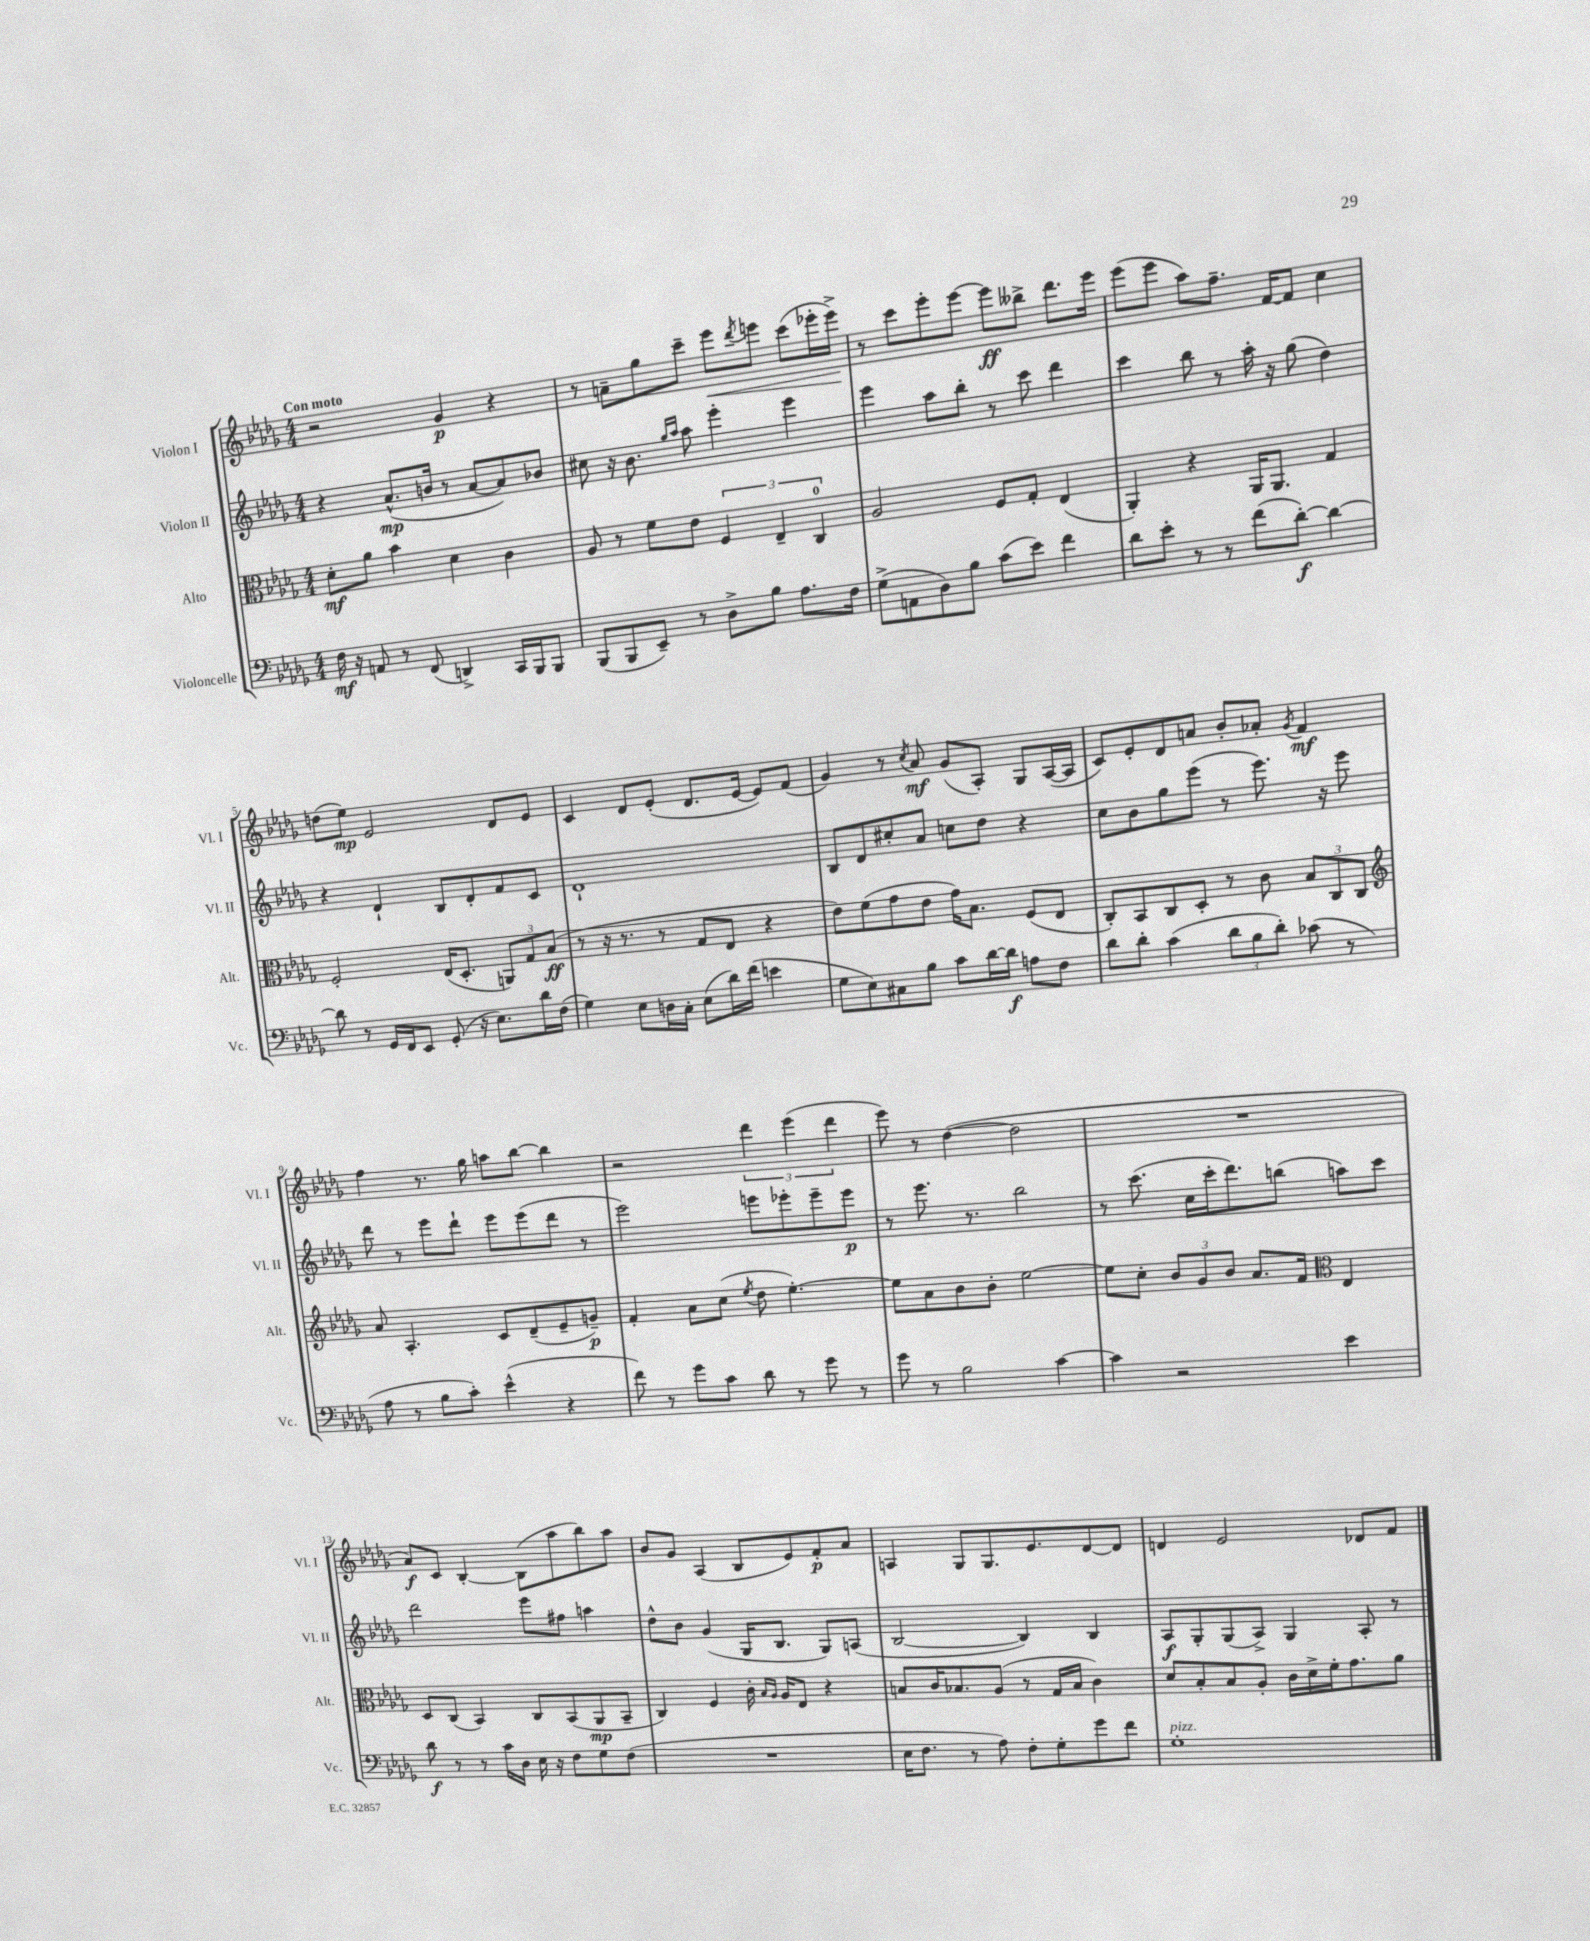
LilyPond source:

<<
\new StaffGroup <<
\new Staff = "s0" \with { instrumentName = "Violon I" shortInstrumentName = "Vl. I" } {
    \clef treble \key des \major \numericTimeSignature \time 4/4 \tempo "Con moto"
    r2 ges'4\p r4 |
    r8 a'8-- ges''8 c'''8-- ees'''8\< \acciaccatura { des'''8 } e'''8 c'''8( ees'''16-. ees'''16->\!) |
    r8 c'''8 ees'''8-. ees'''8~ ees'''8\ff beses''8-> des'''8. ees'''16 |
    ees'''8( ees'''8 aes''8) f''8.-- f'16~ f'8 c''4 |
    d''8( ees''8\mp) ees'2 des'8 ees'8 |
    c'4 des'8 ees'8-.( des'8. ees'16~ ees'8) f'8( |
    ges'4) r8 \acciaccatura { c''8 } aes'8\mf ges'8( aes8-.) ges8 aes16~( aes16 |
    c'8) ees'8-. des'8 a'8 bes'8-. aes'8-. \acciaccatura { ges'8 } f'4\mf |
    f''4 r8. ges''16 a''8 bes''8~ bes''4 |
    r2 \tuplet 3/2 { des'''4 ees'''4( des'''4 } |
    ees'''8) r8 des''4~( des''2 |
    R1 |
    aes'8\f) c'8 bes4~-. bes8( aes''8 bes''8) aes''8 |
    bes'8 ges'8 aes4( bes8 ees'8) f'8-.\p aes'8 |
    a4 ges8 ges8. ees'8. des'8~ des'8 |
    d'4 ees'2 des'8 f'8 \bar "|." |
}
\new Staff = "s1" \with { instrumentName = "Violon II" shortInstrumentName = "Vl. II" } {
    \clef treble \key des \major \numericTimeSignature \time 4/4
    r4 aes'8.-^\mp( b'16 r8 aes'8~ aes'8) bes'8 |
    cis''8 r16 bes'8. \grace { ges''16 aes''16 } aes''8 ees'''4-. ees'''4 |
    ees'''4 aes''8 bes''8-. r8 c'''8 des'''4 |
    c'''4 bes''8 r8 aes''16-. r16 ges''8( des''4) |
    r4 des'4-! bes8 des'8-. f'8 c'8 |
    des'1-! |
    bes8 des'8 cis''8-. aes'8 c''8 des''8 r4 |
    c''8 bes'8 ges''8 ees'''8( r8 ees'''8.) r16 ees'''8 |
    des'''8 r8 ees'''8 des'''8-! ees'''8 ees'''8( des'''8 r8 |
    ees'''2) e'''8 ees'''8-. ees'''8-- ees'''8\p |
    r8 ees'''8. r8. bes''2 |
    r8 c'''8.( c''16 c'''16-. des'''8.) b''8( a''8) c'''8 |
    des'''2 ees'''8 fis''8 a''4 |
    des''8-^ bes'8 ges'4( ges16 bes8. ges8) a8( |
    bes2~ bes4) bes4 |
    aes8\f ges8-. ges8( aes8->) ges4 aes8-. r8 \bar "|." |
}
\new Staff = "s2" \with { instrumentName = "Alto" shortInstrumentName = "Alt." } {
    \clef alto \key des \major \numericTimeSignature \time 4/4
    des'8-.\mf aes'8 bes'4 des'4 c'4 |
    aes8 r8 f'8 ees'8 \tuplet 3/2 { f4 ees4-- c4-0 } |
    aes2 f8 ges8-. ees4( |
    aes,4-.) r4 aes,16 aes,8. ges4 |
    f2-. ees16( des8.-. \tuplet 3/2 { a,8) ges8 bes8\ff( } |
    r8 r16 r8. r8 ges8 ees8 r4 |
    ees'8) f'8( ges'8 ees'8 ges'16) bes8. f8( ees8 |
    c8-.) bes,8 c8 des8-. r8 c'8 \tuplet 3/2 { bes8 c8 c8 } |
    \clef treble aes'8 aes4.-. c'8 des'8--( ees'8-- g'8--\p) |
    f'4-. aes'8 c''8( \acciaccatura { ees''8 } des''8 ees''4.~-.) |
    ees''8 aes'8 bes'8 bes'8-. ees''2~ |
    ees''8 c''8-. \tuplet 3/2 { bes'8 ges'8 bes'8 } aes'8. f'16 \clef alto ees4 |
    des8 c8( bes,4) c8 bes,8( aes,8\mp bes,8-- |
    c4) f4 c'16-. \grace { bes16 aes16 } aes16 ees8 r4 |
    b8 c'16 bes8. aes8( r8 ges16 bes16 c'4) |
    des'8 bes8-. bes8 aes8-. c'16 des'16-> f'16-. ges'8. aes'8 \bar "|." |
}
\new Staff = "s3" \with { instrumentName = "Violoncelle" shortInstrumentName = "Vc." } {
    \clef bass \key des \major \numericTimeSignature \time 4/4
    f16\mf r16 a,8 r8 f,8( d,4->) c,16 bes,,16 bes,,8 |
    bes,,8( bes,,8 ees,8--) r8 des8-> bes8 aes8. f16 |
    ges8->( a,8 des8) bes8 c'8( ees'8) f'4 |
    des'8 ees'8-. r8 r8 f'8( des'8~-.\f) des'4~ |
    des'8 r8 ges,16 f,16 ees,8 ges,8-.( r16 ees8.) des'16 f16( |
    ges4) ees8 d16 c16-. ees8( des'16) f'16( e'4 |
    ges8 ees8) cis8 bes8 c'8 des'16~ des'16\f a8 f8 |
    des'8 des'8-. c'4( \tuplet 3/2 { des'8 bes8 des'8-.) } ces'8( r8 |
    aes8 r8 bes8 c'8-.) ees'4-^( r4 |
    f'8) r8 ges'8 c'8 des'8 r8 ges'8 r8 |
    ges'8 r8 bes2 c'4~ |
    c'4 r2 ees'4 |
    des'8\f r8 r8 c'16 des16 ees16 r16 f8 ges8 f8( |
    R1 |
    ees16 f8. r8 aes8) f8-. ges8-. ges'8 f'8 |
    ges1-.^\markup { \italic "pizz." } \bar "|." |
}
>>
>>
